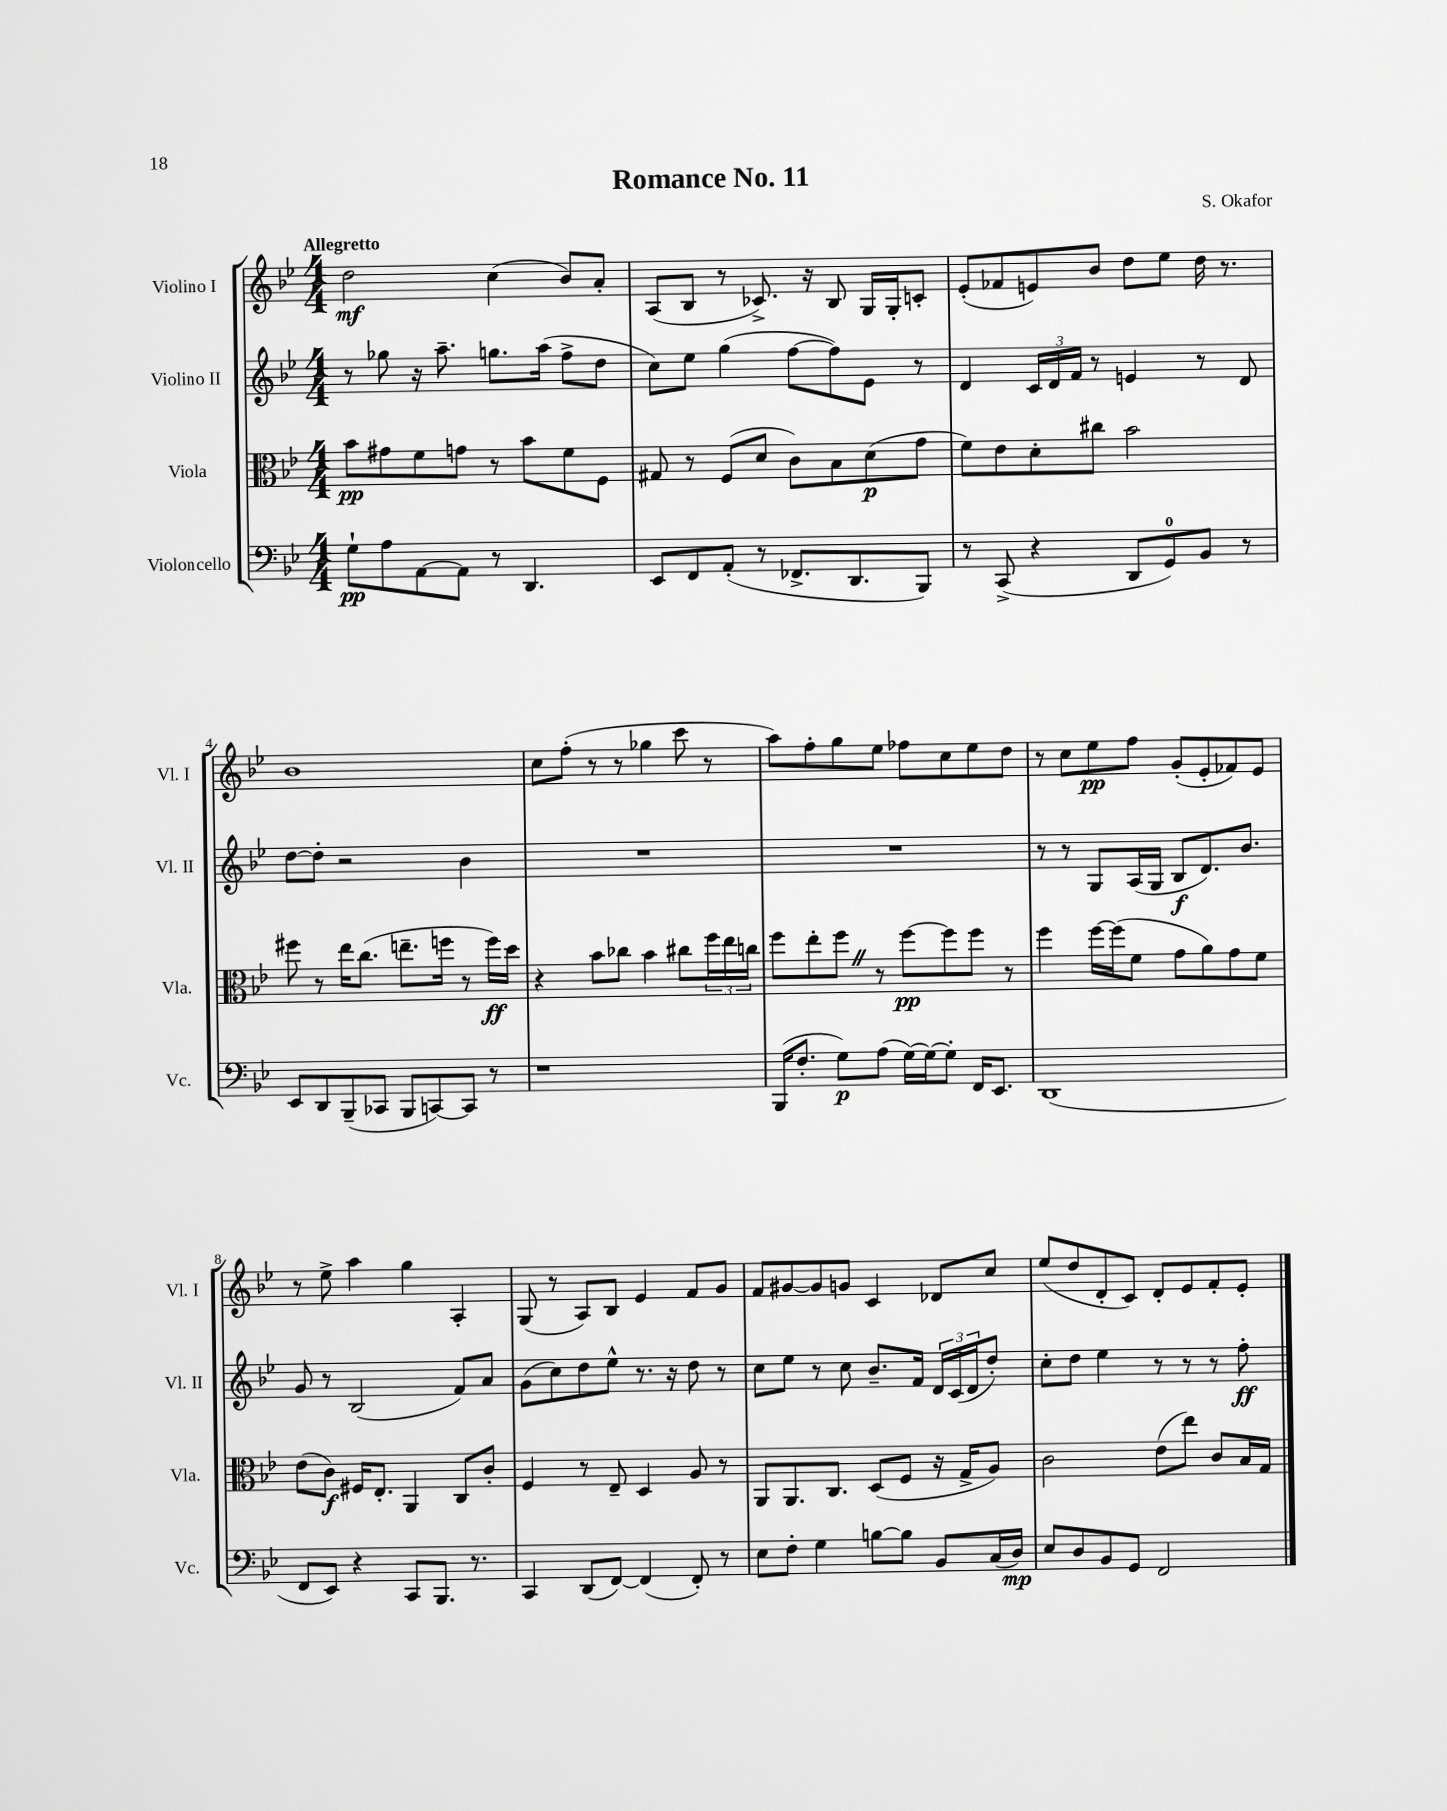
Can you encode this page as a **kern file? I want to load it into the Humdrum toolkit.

**kern	**dynam	**kern	**dynam	**kern	**dynam	**kern	**dynam
*part4	*part4	*part3	*part3	*part2	*part2	*part1	*part1
*staff4	*staff4	*staff3	*staff3	*staff2	*staff2	*staff1	*staff1
*I"Violoncello	*	*I"Viola	*	*I"Violino II	*	*I"Violino I	*
*I'Vc.	*	*I'Vla.	*	*I'Vl. II	*	*I'Vl. I	*
*clefF4	*	*clefC3	*	*clefG2	*	*clefG2	*
*k[b-e-]	*	*k[b-e-]	*	*k[b-e-]	*	*k[b-e-]	*
*M4/4	*	*M4/4	*	*M4/4	*	*M4/4	*
=1	=1	=1	=1	=1	=1	=1	=1
!	!	!	!	!	!	!LO:TX:a:B:t=Allegretto	!
8G`\L	pp	8b-\L	pp	8r	.	2dd\	mf
8A\	.	8g#X\	.	8gg-X\	.	.	.
[8AA\	.	8f\	.	16r	.	.	.
.	.	.	.	8.aa~\	.	.	.
8AA\J]	.	8gn\J	.	.	.	.	.
8r	.	8r	.	8.ggn\L	.	(4cc\	.
4.DD/	.	8b-\L	.	.	.	.	.
.	.	.	.	(16aa\Jk	.	.	.
.	.	8f\	.	8ff^\L	.	8b-/L)	.
.	.	8F\J	.	8dd\J	.	8a'/J	.
=2	=2	=2	=2	=2	=2	=2	=2
8EE-/L	.	8G#X/	.	8cc\L)	.	(8A/L	.
8FF/	.	8r	.	8ee-\J	.	8B-/J	.
(8AA'/J	.	(8F/L	.	(4gg\	.	8r	.
8r	.	8d/J	.	.	.	8.c-X^/)	.
8.FF-X^/L	.	8c\L)	.	[8ff\L	.	.	.
.	.	.	.	.	.	16r	.
.	.	8B-\	.	8ff\])	.	8B-/	.
8.DD/	.	.	.	.	.	.	.
.	.	(8d\	p	8e-\J	.	16G/LL	.
.	.	.	.	.	.	16G'/J	.
8BBB-/J)	.	8g\J	.	8r	.	8cn'/J	.
=3	=3	=3	=3	=3	=3	=3	=3
8r	.	8f\L)	.	4d/	.	(8e-'/L	.
(8CC^/	.	8e-\	.	.	.	8f-X/	.
4r	.	8d'\	.	24c/LL	.	8en/)	.
.	.	.	.	24d/	.	.	.
.	.	.	.	24f/JJ	.	.	.
.	.	8cc#X\J	.	8r	.	8b-/J	.
8DD/L	.	2b-\	.	4en/	.	8dd\L	.
8GG/)	.	.	.	.	.	8ee-\J	.
8BB-/J	.	.	.	8r	.	16dd\	.
.	.	.	.	.	.	8.r	.
8r	.	.	.	8d/	.	.	.
!!LO:LB:g=z
=4	=4	=4	=4	=4	=4	=4	=4
8EE-/L	.	8ff#X\	.	[8dd\L	.	1b-	.
8DD/	.	8r	.	8dd'\J]	.	.	.
(8BBB-~/	.	16ee-\KL	.	2r	.	.	.
.	.	(8.cc\J	.	.	.	.	.
8CC-X/J	.	.	.	.	.	.	.
8BBB-/L	.	8.een~\L	.	.	.	.	.
[8CCn/)	.	.	.	.	.	.	.
.	.	16ffn\Jk	.	.	.	.	.
8CC/J]	.	8r	.	4b-\	.	.	.
8r	.	16ff\LL)	ff	.	.	.	.
.	.	16dd\JJ	.	.	.	.	.
=5	=5	=5	=5	=5	=5	=5	=5
1r	.	4r	.	1r	.	8cc\L	.
.	.	.	.	.	.	(8ff'\J	.
.	.	8b-\L	.	.	.	8r	.
.	.	8cc-X\J	.	.	.	8r	.
.	.	4b-\	.	.	.	4gg-X\	.
.	.	8cc#X\L	.	.	.	8ccc\	.
.	.	24ff\L	.	.	.	8r	.
.	.	24ee-\	.	.	.	.	.
.	.	24ccn\JJ	.	.	.	.	.
=6	=6	=6	=6	=6	=6	=6	=6
(16BBB-/KL	.	8ff\L	.	1r	.	8aa\L)	.
8.F'/J	.	.	.	.	.	.	.
.	.	8ee-'\	.	.	.	8ff'\	.
8G\L)	p	8ffZ\J	.	.	.	8gg\	.
(8A\J	.	8r	.	.	.	8ee-\J	.
[16G\LL)	.	[8ff\L	pp	.	.	8ff-X\L	.
16G\J_	.	.	.	.	.	.	.
8G'\J]	.	8ff\]	.	.	.	8cc\	.
16FF/KL	.	8ff\J	.	.	.	8ee-\	.
8.EE-/J	.	.	.	.	.	.	.
.	.	8r	.	.	.	8dd\J	.
=7	=7	=7	=7	=7	=7	=7	=7
(1DD	.	4ff\	.	8r	.	8r	.
.	.	.	.	8r	.	8cc\L	.
.	.	[16ff\LL	.	8G/L	.	8ee-\	pp
.	.	(16ff\J]	.	.	.	.	.
.	.	8f\J	.	(16A/L	.	8ff\J	.
.	.	.	.	16G/JJ	.	.	.
.	.	8g\L	.	8B-/L	f	(8g'/L	.
.	.	8a\)	.	8.d/)	.	8e-'/	.
.	.	8g\	.	.	.	8f-X/)	.
.	.	.	.	8.b-/J	.	.	.
.	.	8f\J	.	.	.	8e-/J	.
!!LO:LB:g=z
=8	=8	=8	=8	=8	=8	=8	=8
8FF/L	.	(8e-\L	.	8g/	.	8r	.
8EE-/J)	.	8c\J)	f	8r	.	8ee-^\	.
4r	.	16F#X/KL	.	(2B-/	.	4aa\	.
.	.	8.E-'/J	.	.	.	.	.
8CC/L	.	4AA/	.	.	.	4gg\	.
8.BBB-/J	.	.	.	.	.	.	.
.	.	8C/L	.	8f/L)	.	4A'/	.
8.r	.	.	.	.	.	.	.
.	.	8c'/J	.	8a/J	.	.	.
=9	=9	=9	=9	=9	=9	=9	=9
4CC/	.	4F/	.	(8g\L	.	(8G/	.
.	.	.	.	8cc\)	.	8r	.
(8DD/L	.	8r	.	8dd\	.	8A/L)	.
[8FF/J)	.	8E-~/	.	8ee-^^\J	.	8B-/J	.
(4FF/]	.	4D/	.	8.r	.	4e-/	.
.	.	.	.	16r	.	.	.
8FF'/)	.	8A/	.	8dd\	.	8f/L	.
8r	.	8r	.	8r	.	8g/J	.
=10	=10	=10	=10	=10	=10	=10	=10
8E-\L	.	8AA/L	.	8cc\L	.	8f/L	.
8F'\J	.	8.AA/	.	8ee-\J	.	[8g#X/	.
4G\	.	.	.	8r	.	8g#/]	.
.	.	8.C/J	.	.	.	.	.
.	.	.	.	8cc\	.	8gn/J	.
[8Bn\L	.	(8D/L	.	8.b-~/L	.	4c/	.
8B\J]	.	8F/J	.	.	.	.	.
.	.	.	.	16f/Jk	.	.	.
8BB-/L	.	16r	.	24d/LL	.	8d-X/L	.
.	.	.	.	(24c/	.	.	.
.	.	16G^/KL	.	.	.	.	.
.	.	.	.	24d/J	.	.	.
(16C/L	.	8A/J)	.	8dd'/J)	.	8cc/J	.
16D/JJ)	mp	.	.	.	.	.	.
=11	=11	=11	=11	=11	=11	=11	=11
8E-/L	.	2c\	.	8cc'\L	.	(8ee-/L	.
8D/	.	.	.	8dd\J	.	8dd/	.
8BB-/	.	.	.	4ee-\	.	8d'/	.
8GG/J	.	.	.	.	.	8c/J)	.
2FF/	.	(8e-\L	.	8r	.	8d'/L	.
.	.	8ee-\J)	.	8r	.	8e-/	.
.	.	8c/L	.	8r	.	8f'/	.
.	.	16B-/L	.	8ff'\	ff	8e-'/J	.
.	.	16G/JJ	.	.	.	.	.
==	==	==	==	==	==	==	==
*-	*-	*-	*-	*-	*-	*-	*-
